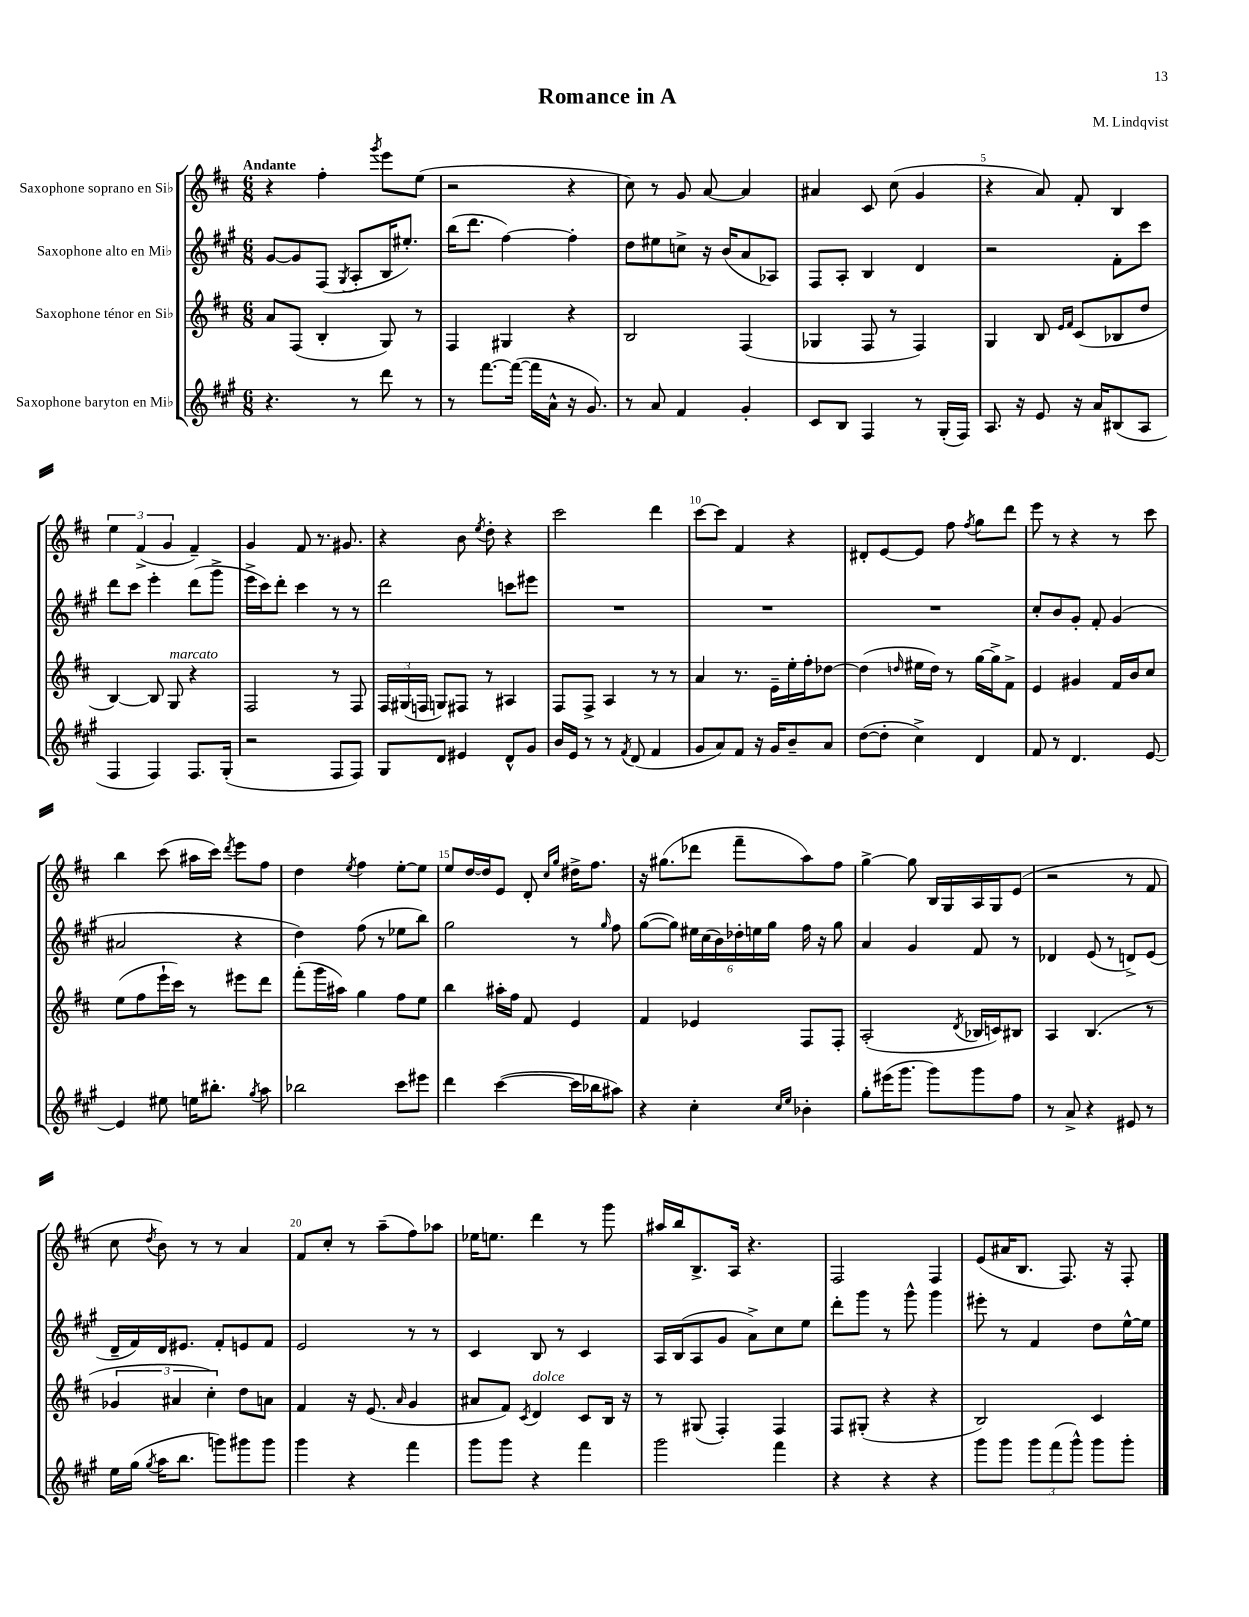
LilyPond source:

\header { title = "Romance in A" composer = "M. Lindqvist" }
<<
\new StaffGroup <<
\new Staff = "s0" \with { instrumentName = "Saxophone soprano en Sib" } {
    \clef treble \key d \major \numericTimeSignature \time 6/8 \tempo "Andante"
    \autoBeamOff r4 fis''4-. \acciaccatura { g'''8 } e'''8[ e''8]( |
    r2 r4 |
    cis''8) r8 g'8 a'8~ a'4 |
    ais'4 cis'8 cis''8( g'4 |
    r4 a'8) fis'8-. b4 |
    \tuplet 3/2 { e''4 fis'4->( g'4 } fis'4--) |
    g'4 fis'8 r8. gis'8. |
    r4 b'8 \acciaccatura { e''8 } d''8-. r4 |
    cis'''2 d'''4 |
    cis'''8[~ cis'''8] fis'4 r4 |
    dis'8[-. e'8~ e'8] fis''8 \acciaccatura { fis''8 } g''8[ d'''8] |
    e'''8 r8 r4 r8 cis'''8 |
    b''4 cis'''8( ais''16[ cis'''16]) \acciaccatura { d'''8 } e'''8[ fis''8] |
    d''4 \acciaccatura { e''8 } fis''4 e''8[~-. e''8] |
    e''8[ d''16~ d''16 e'8] d'8-. \grace { cis''16[ g''16] } dis''16[-> fis''8.] |
    r16 gis''8.[( des'''8] fis'''8[-- a''8) fis''8] |
    g''4~-> g''8 b16[ g16 a16 g16 e'8]( |
    r2 r8 fis'8 |
    cis''8 \acciaccatura { d''8 } b'8) r8 r8 a'4 |
    fis'8[ cis''8]-. r8 a''8[--( fis''8) aes''8] |
    ees''16[ e''8.] d'''4 r8 g'''8 |
    ais''16[ b''16 b8.-> a16] r4. |
    fis2 fis4 |
    e'8[( ais'16 b8.] fis8.) r16 fis8-. \bar "|." |
}
\new Staff = "s1" \with { instrumentName = "Saxophone alto en Mib" } {
    \clef treble \key a \major \numericTimeSignature \time 6/8
    \autoBeamOff gis'8[~ gis'8 fis8]( \acciaccatura { gis8 } a8[-. b16 eis''8.]-.) |
    b''16[( d'''8.] fis''4~) fis''4-. |
    d''8[ eis''8 c''8]-> r16 b'16[( a'8 aes8]) |
    fis8[ a8]-. b4 d'4 |
    r2 fis'8[-. cis'''8] |
    d'''8[ cis'''8] e'''4-. d'''8[( gis'''8]-> |
    e'''16[-> cis'''16) d'''8]-. cis'''4 r8 r8 |
    d'''2 c'''8[ eis'''8] |
    R2. |
    R2. |
    R2. |
    cis''8[-. b'8 gis'8]-. fis'8-. gis'4( |
    ais'2 r4 |
    d''4) fis''8( r8 ees''8[ b''8]) |
    gis''2 r8 \grace { gis''16 } fis''8 |
    gis''8[~( gis''8]) \tuplet 6/4 { eis''16[ cis''16( b'16) des''16-. e''16 gis''16] } fis''16 r16 gis''8 |
    a'4 gis'4 fis'8 r8 |
    des'4 e'8( r8 d'8[->) e'8]( |
    d'16[-- fis'16) d'16 eis'8.] fis'8[-. e'8 fis'8] |
    e'2 r8 r8 |
    cis'4 b8 r8 cis'4 |
    a16[ b16( a8 gis'8] a'8[->) cis''8 e''8] |
    d'''8[-. gis'''8] r8 gis'''8-^ gis'''4 |
    eis'''8-. r8 fis'4 d''8[ e''16~-^ e''16] \bar "|." |
}
\new Staff = "s2" \with { instrumentName = "Saxophone ténor en Sib" } {
    \clef treble \key d \major \numericTimeSignature \time 6/8
    \autoBeamOff a'8[ fis8]( b4-. g8) r8 |
    fis4 gis4 r4 |
    b2 fis4( |
    ges4 fis8 r8 fis4) |
    g4 b8 \grace { e'16[ fis'16] } cis'8[( bes8 d''8] |
    b4~) b8 g8^\markup { \italic "marcato" } r4 |
    fis2 r8 fis8 |
    \tuplet 3/2 { fis16[ gis16( f16] } g8[) fis8] r8 ais4 |
    fis8[ fis8]-> a4 r8 r8 |
    a'4 r8. e'16[-- e''16-. fis''16-. des''8]~ |
    des''4( \grace { d''16 } eis''16[ d''16]) r8 g''16[~ g''16-> fis'8]-> |
    e'4 gis'4 fis'16[ b'16 cis''8] |
    e''8[( fis''8 e'''16-! cis'''16]) r8 eis'''8[ d'''8] |
    fis'''8[-.( g'''16 ais''16]) g''4 fis''8[ e''8] |
    b''4 ais''16[-. fis''16] fis'8 e'4 |
    fis'4 ees'4 fis8[ fis8]-. |
    a2-.( \acciaccatura { d'8 } bes16[ c'16) bis8] |
    a4 b4.( r8 |
    \tuplet 3/2 { ges'4 ais'4 cis''4-.) } d''8[ a'8] |
    fis'4 r16 e'8.( \grace { a'16 } g'4 |
    ais'8[ fis'8]) \acciaccatura { cis'8 } d'4^\markup { \italic "dolce" } cis'8[ b16] r16 |
    r8 gis8( fis4-.) fis4 |
    fis8[ gis8]-.( r4 r4 |
    b2) cis'4 \bar "|." |
}
\new Staff = "s3" \with { instrumentName = "Saxophone baryton en Mib" } {
    \clef treble \key a \major \numericTimeSignature \time 6/8
    \autoBeamOff r4. r8 d'''8 r8 |
    r8 fis'''8.[~ fis'''16]~( fis'''16[ a'16]-^ r16 gis'8.) |
    r8 a'8 fis'4 gis'4-. |
    cis'8[ b8] fis4 r8 gis16[-.( fis16]) |
    a8. r16 e'8 r16 a'16[ bis8( a8] |
    fis4 fis4) fis8.[ gis16]-.( |
    r2 fis8[ fis8]) |
    gis8[ d'8] eis'4 d'8[-^ gis'8] |
    b'16[ e'16] r8 r8 \acciaccatura { fis'8 } d'8( fis'4 |
    gis'8[ a'8) fis'8] r16 gis'16[ b'8-- a'8] |
    d''8[~( d''8]-. cis''4->) d'4 |
    fis'8 r8 d'4. e'8~ |
    e'4 eis''8 e''16[ bis''8.]-. \acciaccatura { gis''8 } a''8 |
    bes''2 cis'''8[ eis'''8] |
    d'''4 cis'''4~( cis'''16[ bes''16 ais''8]) |
    r4 cis''4-. \grace { cis''16[ e''16] } bes'4-. |
    gis''8[-. eis'''16( gis'''8.] gis'''8[) gis'''8 fis''8] |
    r8 a'8-> r4 eis'8 r8 |
    e''16[ gis''16]( \acciaccatura { gis''8 } a''16[ b''8.] g'''8[) gis'''8 gis'''8] |
    gis'''4 r4 fis'''4 |
    gis'''8[ gis'''8] r4 fis'''4 |
    gis'''2 fis'''4 |
    r4 r4 r4 |
    gis'''8[ gis'''8] \tuplet 3/2 { gis'''8[ fis'''8( gis'''8]-^) } gis'''8[ gis'''8]-. \bar "|." |
}
>>
>>
\layout { \context { \Score \override BarNumber.break-visibility = ##(#f #t #t) barNumberVisibility = #(every-nth-bar-number-visible 5) } }
